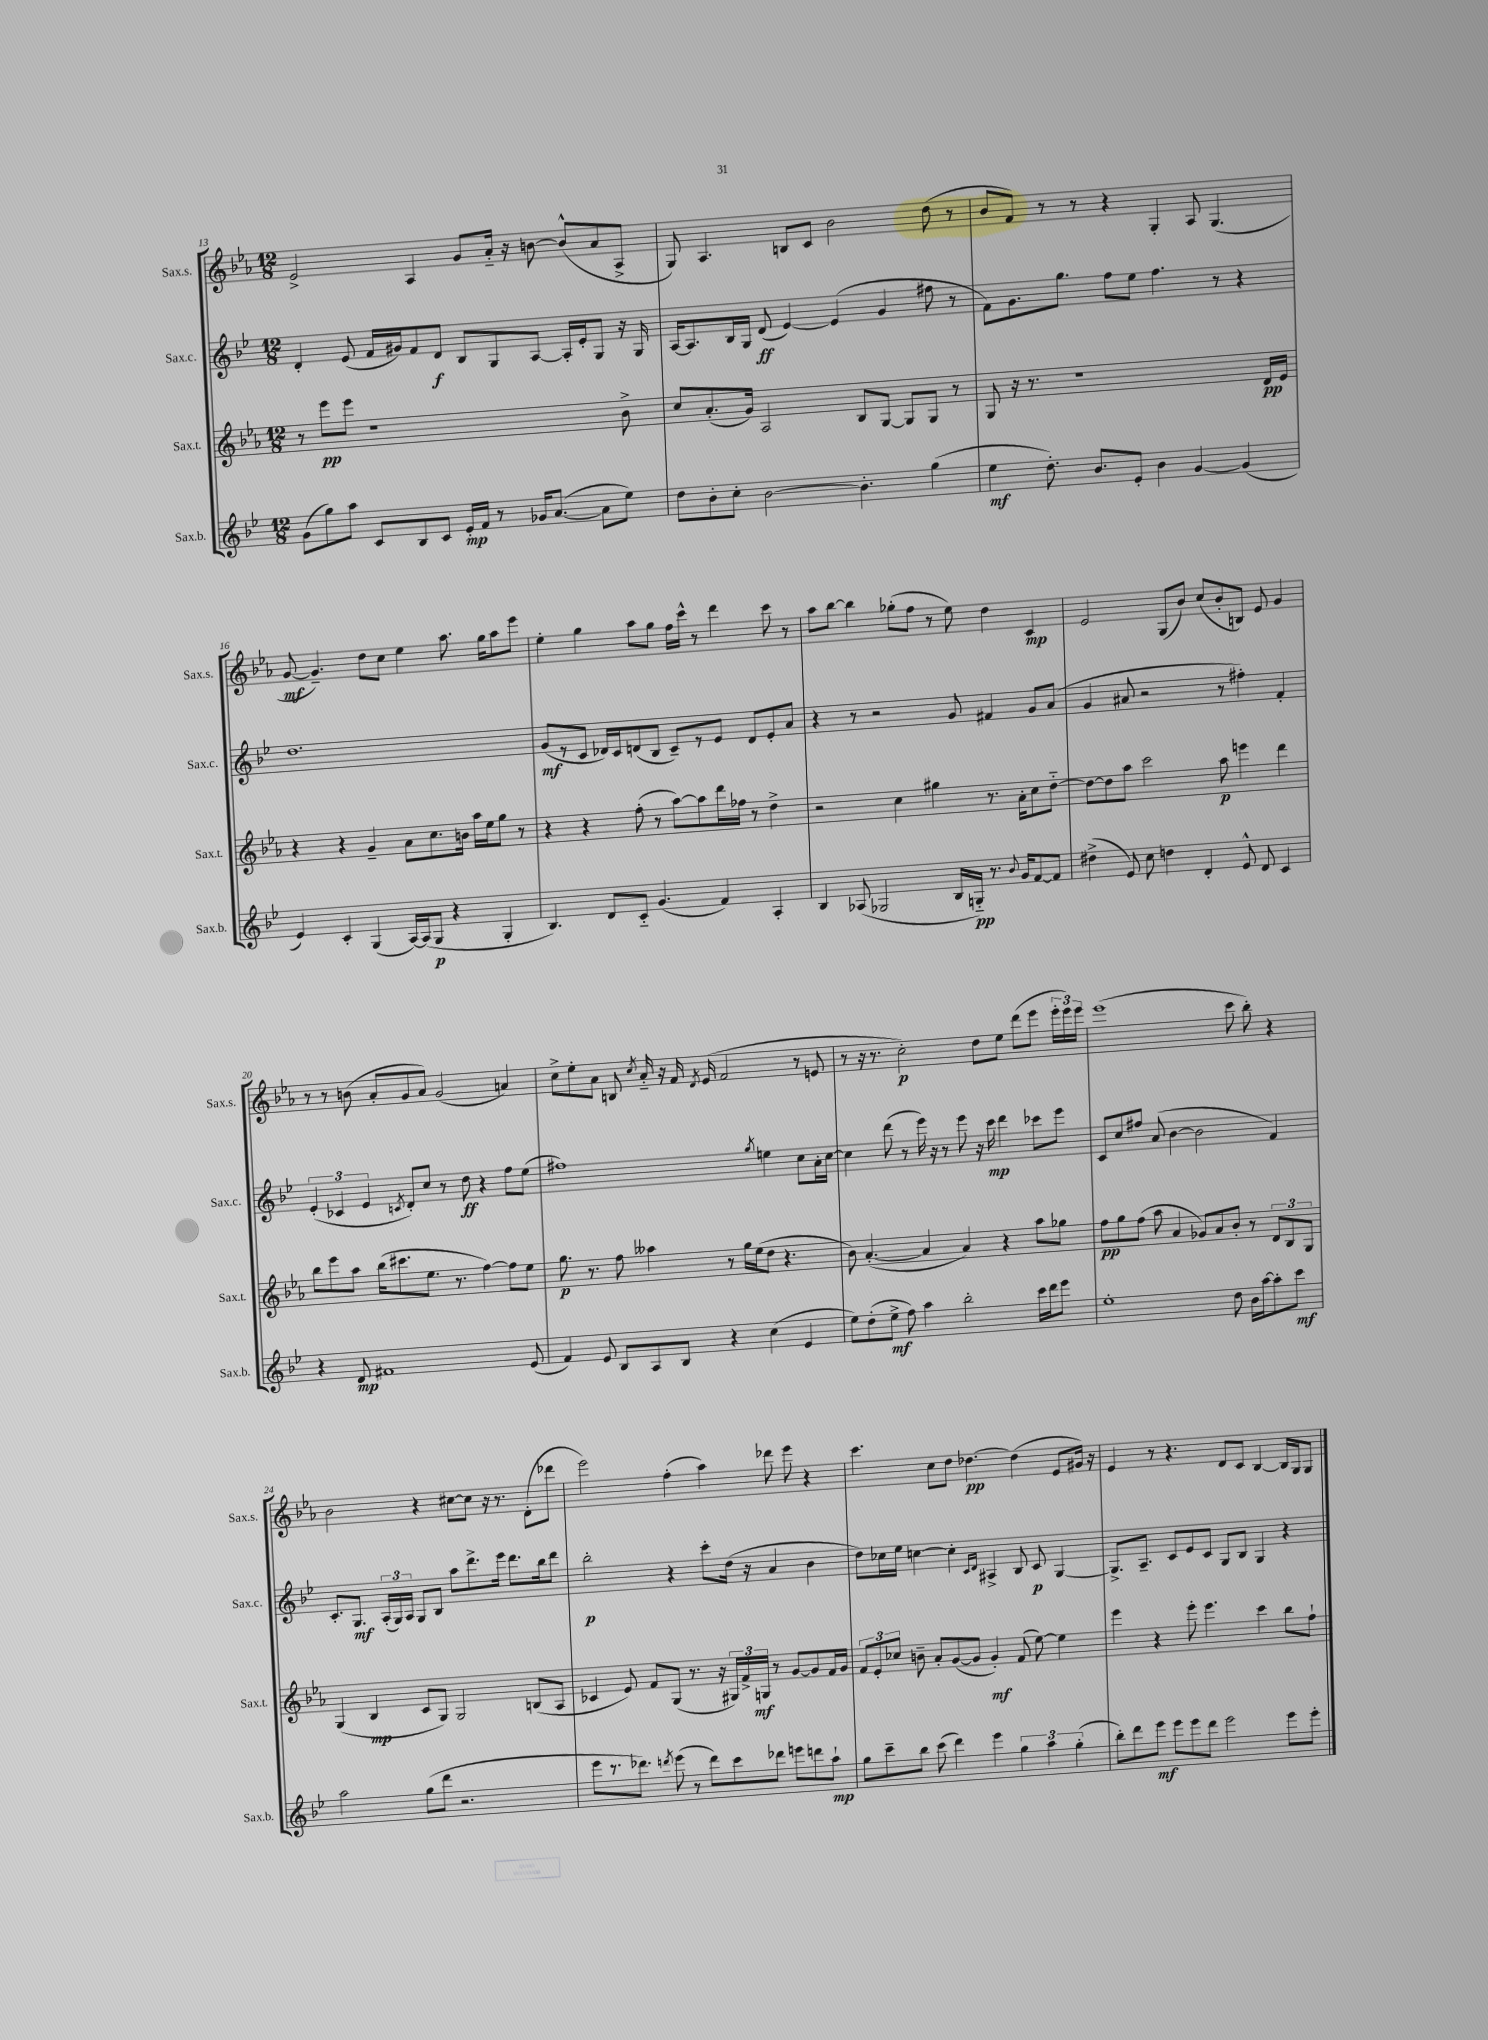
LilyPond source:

<<
\new StaffGroup <<
\new Staff = "s0" \with { instrumentName = "Sax.s." shortInstrumentName = "Sax.s." } {
    \clef treble \key ees \major \numericTimeSignature \time 12/8
    \autoBeamOff ees'2-> aes4 g'8[ aes'16]-_ r16 b'8~ b'8[-^( aes'8 aes8]-> |
    g8) aes4. b8[ c'8] bes'2 d''8( r8 |
    bes'8[ f'8]) r8 r8 r4 g4-. aes8 g4.( |
    g'8~\mf g'4.--) d''8[ c''8] ees''4 aes''8. g''16[ aes''8 ees'''8] |
    ees''4-. g''4 aes''8[ g''8] f''16[ c'''16]-^ r8 d'''4 c'''8 r8 |
    aes''8[ bes''8]~ bes''4 ges''8[-.( f''8] r8 ees''8) d''4 c'4\mp |
    ees'2 g8[( bes'8]) c''8[( bes'8-. b8]) ees'8 g'4 |
    r8 r8 b'8( aes'8[-. g'8 aes'8]) g'2( a'4) |
    c''8[-> ees''8-. aes'8] b8 \acciaccatura { c''8 } aes'16-_ r16 f'16 \acciaccatura { d'8 } ees'16( f'2 r8 e'8 |
    r8 r16 r8. c''2-.\p) d''8[ ees''8] d'''8[( ees'''8] \tuplet 3/2 { ees'''16[-. ees'''16) ees'''16] } |
    ees'''1( c'''8 bes''8-.) r4 |
    bes'2 r4 cis''8[~ cis''8] r16 r8. d'8[-.( des'''8] |
    ees'''2) f''4-.( aes''4) des'''8 ees'''8 r4 |
    c'''4. c''8[ d''8] des''4.~\pp des''4( ees'8[ gis'16]) r16 |
    ees'4 r8 r4. d'8[ c'8] bes4~ bes16[ g16 g8] \bar "|." |
}
\new Staff = "s1" \with { instrumentName = "Sax.c." shortInstrumentName = "Sax.c." } {
    \clef treble \key bes \major \numericTimeSignature \time 12/8
    \autoBeamOff d'4-. ees'8( f'16[ gis'16) f'8 d'8]\f bes8[ g8 a8]~ a16[-. ees'16-. g8] r16 g16 |
    a16[~ a8. bes16 g16] d'8\ff( ees'4~) ees'4( g'4 fis''8 r8 |
    f'8[) g'8. g''8.] f''8[ ees''8] f''4. r8 r4 |
    d''1. |
    g'8[\mf( r8 c'8] des'16[) c'16 d'8( bes8] c'8[--) r8 ees'8] d'8[ ees'8-. a'8] |
    r4 r8 r2 g'8 fis'4 g'8[ a'8]( |
    g'4 ais'8 r2 r8 fis''4-.) f'4-. |
    \tuplet 3/2 { ees'4-.( ces'4 ees'4 } \acciaccatura { c'8 } d'8[-.) c''8] r8 d''8\ff r4 f''8[ ees''8]( |
    fis''1) \acciaccatura { g''8 } e''4 c''8[ a'16-. c''16]~ |
    c''4 d'''8( r8 ees'''16) r16 r8 ees'''8 r16 c'''16\mp d'''4 ces'''8[ ees'''8] |
    c'8[ c''8 fis''8] a'8( bes'4~ bes'2 f'4) |
    c'8.[-. g8.]\mf \tuplet 3/2 { a16[-.( g16) a16] } g8[ bes8] a''8[ d'''8.-> ees'''16] d'''8.[ bes''16 d'''8] |
    bes''2-.\p r4 c'''8[-. d''16]( r16 a'4 bes'4 |
    d''8[) ces''16 ees''16] c''4~ c''4-. \grace { c'16[ d'16] } ais4-> bes8 c'8\p g4~ |
    g8.[-> a8.]-- c'8[ ees'8 c'8] g8[ bes8] g4 r4 \bar "|." |
}
\new Staff = "s2" \with { instrumentName = "Sax.t." shortInstrumentName = "Sax.t." } {
    \clef treble \key ees \major \numericTimeSignature \time 12/8
    \autoBeamOff r8 ees'''8[\pp ees'''8] r1 bes'8-> |
    c''8[ aes'8.-.( g'16]) aes2 bes8[ g8]~ g8[ g8] r8 |
    g8 r16 r8. r1 d'16[\pp ees'16] |
    r4 r4 g'4-- aes'8[ c''8. b'16] aes''16[ ees''16 g''8] r8 |
    r4 r4 f''8-.( r8 aes''8[~) aes''8 d'''16 fes''16] r8 d''4-> |
    r2 c''4 gis''4 r8. aes'16[-. c''8 d''8]~-_ |
    d''8[~ d''8 aes''8] c'''2 aes''8\p e'''4 d'''4 |
    bes''8[ ees'''8 aes''8] bes''16[( cis'''8. ees''8.] r8. f''4~) f''8[ ees''8] |
    g''8.\p r8. f''8 aeses''4 r8 g''16[ ees''16( d''8] r4. |
    bes'8) aes'4.~-.( aes'4 aes'4) r4 aes''8[ ges''8] |
    f''8[\pp g''8 f''8]( aes''8 aes'4 ges'8[) aes'8 bes'8]-. r8 \tuplet 3/2 { d'8[ bes8 g8] } |
    g4( bes4\mp c'8[ g8]) g2 b8[( aes8] |
    ces'4 ees'8) f'8[ g8]( r8. r16 \tuplet 3/2 { gis16[) f'16-> g16]\mf } r8 g'8[~ g'8 f'16 g'16] |
    \tuplet 3/2 { f'8[ ees'8-. ces''8] } b'8-- aes'8[-. g'8~( g'8] g'4-.\mf) f'8( ees''8~) ees''4 |
    ees'''4 r4 ees'''8-. ees'''4. c'''4 bes''8[ f''8]-! \bar "|." |
}
\new Staff = "s3" \with { instrumentName = "Sax.b." shortInstrumentName = "Sax.b." } {
    \clef treble \key bes \major \numericTimeSignature \time 12/8
    \autoBeamOff g'8[( g''8) a''8] c'8[ bes8 c'8] ees'16[-.\mp f'16] r8 ges'16[ a'8.]~( a'8[ ees''8]) |
    d''8[ bes'8-. c''8]-. bes'2~ bes'4.-. g''4( |
    ees''4\mf d''8.-.) bes'8.[ ees'8]-. bes'4 g'4~ g'4( |
    ees'4) c'4-. g4( a16[~) a16( g8]\p r4 g4-. |
    bes4.) d'8[ c'8]-_ g'4.( f'4) a4-. |
    bes4 aes8( ges2 bes16[ g16]-_\pp) r8. \appoggiatura { bes'8 } g'16[ f'8~ f'8] |
    dis''4->( ees'8) c''8 d''4 d'4-. ees'8-^ d'8 c'4 |
    r4 d'8\mp fis'1 ees'8( |
    f'4) ees'8 bes8[ a8 bes8] r4 c''4( ees'4 |
    ees''8[) d''8-.( ees''8]->\mf f''8) a''4 bes''2-. c'''16[ d'''16 ees'''8] |
    ees''1-. d''8 bes'16[ a''16~ a''8-. c'''8]\mf |
    a''2 g''8[( d'''8] r2. |
    ees'''8[ r8. des'''8.]) \acciaccatura { d'''8 } ees'''8( r8 d'''8[) c'''8 des'''8] e'''8[ d'''8 a''8]-!\mp |
    g''8[ c'''8-- bes''8] c'''8( d'''4) ees'''4 \tuplet 3/2 { g''4 a''4 g''4-.( } |
    bes''8[-.) d'''8 ees'''8]\mf ees'''8[ ees'''8 d'''8] ees'''2 ees'''8[ ees'''8]-. \bar "|." |
}
>>
>>
\layout { \context { \Score currentBarNumber = #13 } }
